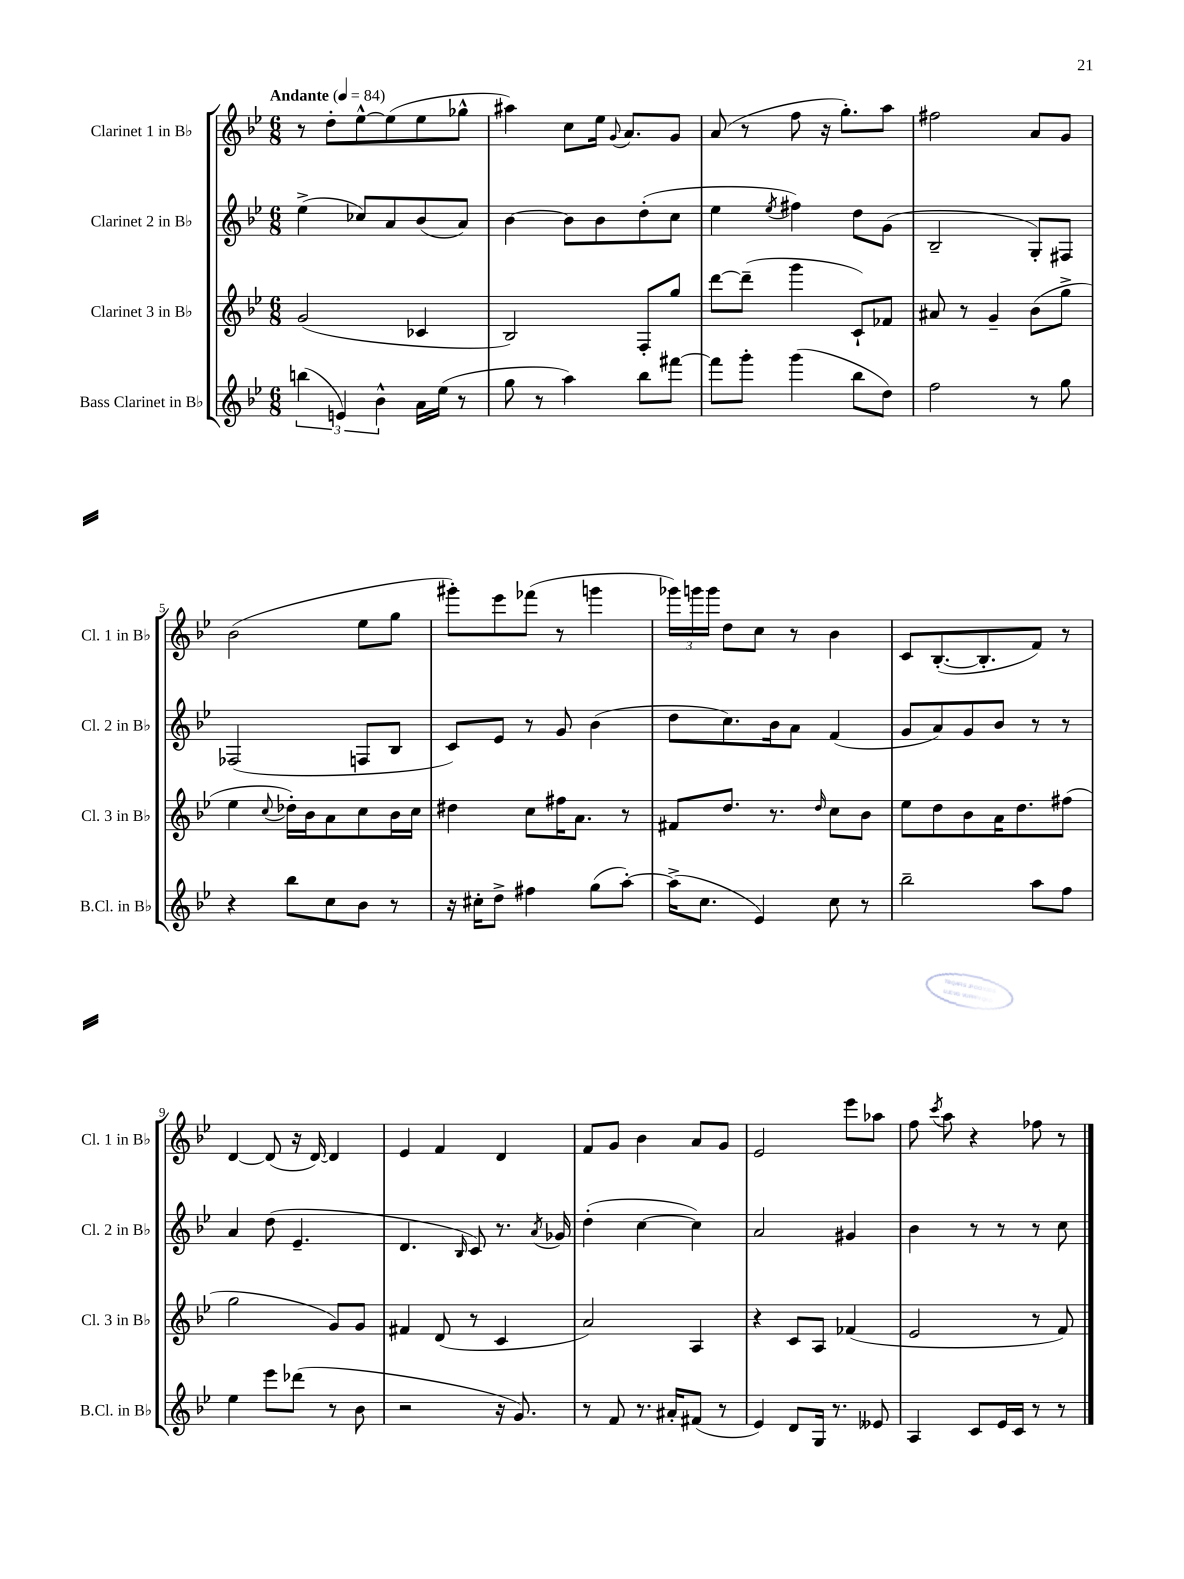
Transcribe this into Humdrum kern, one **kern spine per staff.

**kern	**kern	**kern	**kern
*staff4	*staff3	*staff2	*staff1
*clefG2	*clefG2	*clefG2	*clefG2
*k[b-e-]	*k[b-e-]	*k[b-e-]	*k[b-e-]
*M6/8	*M6/8	*M6/8	*M6/8
*MM84	*MM84	*MM84	*MM84
(6bb	(2g	(4ee-^	8r
.	.	.	8dd'
6e)	.	.	.
.	.	8cc-)	[8ee-^^
6b-^^	.	.	.
.	.	8a	(8ee-]
16a	4c-	(8b-	8ee-
(16ee-	.	.	.
8r	.	8a)	8gg-^^
=	=	=	=
8gg	2B-)	[4b-	4aa#)
8r	.	.	.
4aa)	.	8b-]	8cc
.	.	8b-	16ee-
.	.	.	8qqg
.	.	.	8.a
8bb-	8F'	(8dd'	.
[8fff#	8gg	8cc	8g
=	=	=	=
8fff#]	[8ddd	4ee-	(8a
8ggg'	(8ddd~]	.	8r
.	.	8qee-	.
(4ggg	4ggg	4ff#)	8ff
.	.	.	16r
.	.	.	8.gg')
8bb-	8c`)	8dd	.
8dd)	8f-	(8g	8aa
=	=	=	=
2ff	8a#	2B-~	2ff#
.	8r	.	.
.	4g~	.	.
8r	(8b-	8G')	8a
8gg	8gg^	8F#	8g
=	=	=	=
4r	4ee-	(2F-	(2b-
.	8qqcc	.	.
8bb-	16dd-')	.	.
.	16b-	.	.
8cc	8a	.	.
8b-	8cc	8F	8ee-
8r	16b-	8B-	8gg
.	16cc	.	.
=	=	=	=
16r	4dd#	8c)	8ggg#')
16cc#'	.	.	.
8dd^	.	8e-	8eee-
4ff#	8cc	8r	(8fff-
.	16ff#	8g	8r
.	8.a	.	.
(8gg	.	(4b-	4ggg
[8aa')	8r	.	.
=	=	=	=
(16aa^]	8f#	8dd	24ggg-)
.	.	.	24ggg
8.cc	.	.	.
.	.	.	24ggg
.	8.dd	8.cc)	8dd
4e-)	.	.	8cc
.	8.r	16b-	.
.	.	8a	8r
.	16qqdd	.	.
8cc	8cc	(4f	4b-
8r	8b-	.	.
=	=	=	=
2bb-~	8ee-	8g	8c
.	8dd	8a)	([8.B-'
.	8b-	8g	.
.	.	.	8.B-']
.	16a	8b-	.
.	8.dd	.	.
8aa	.	8r	8f)
8ff	(8ff#	8r	8r
=	=	=	=
4ee-	2gg	4a	[4d
8eee-	.	(8dd	(8d]
(8ddd-	.	4.e-~	16r
.	.	.	[16d)
8r	8g)	.	4d]
8b-	8g	.	.
=	=	=	=
2r	4f#	4.d	4e-
.	(8d	.	4f
.	.	16qqB-	.
.	8r	8c)	.
16r	4c	8.r	4d
8.g)	.	.	.
.	.	8qa	.
.	.	16g-	.
=	=	=	=
8r	2a)	(4dd'	8f
8f	.	.	8g
8.r	.	[4cc	4b-
16a#'	.	.	.
(8f#	4A	4cc])	8a
8r	.	.	8g
=	=	=	=
4e-)	4r	2a	2e-
8d	8c	.	.
16G	8A	.	.
8.r	.	.	.
.	(4f-	4g#	8eee-
8e--	.	.	8aa-
=	=	=	=
4A	2e-	4b-	8ff
.	.	.	8qccc
.	.	.	8aa
8c	.	8r	4r
16e-	.	8r	.
16c	.	.	.
8r	8r	8r	8ff-
8r	8f)	8cc	8r
==	==	==	==
*-	*-	*-	*-
